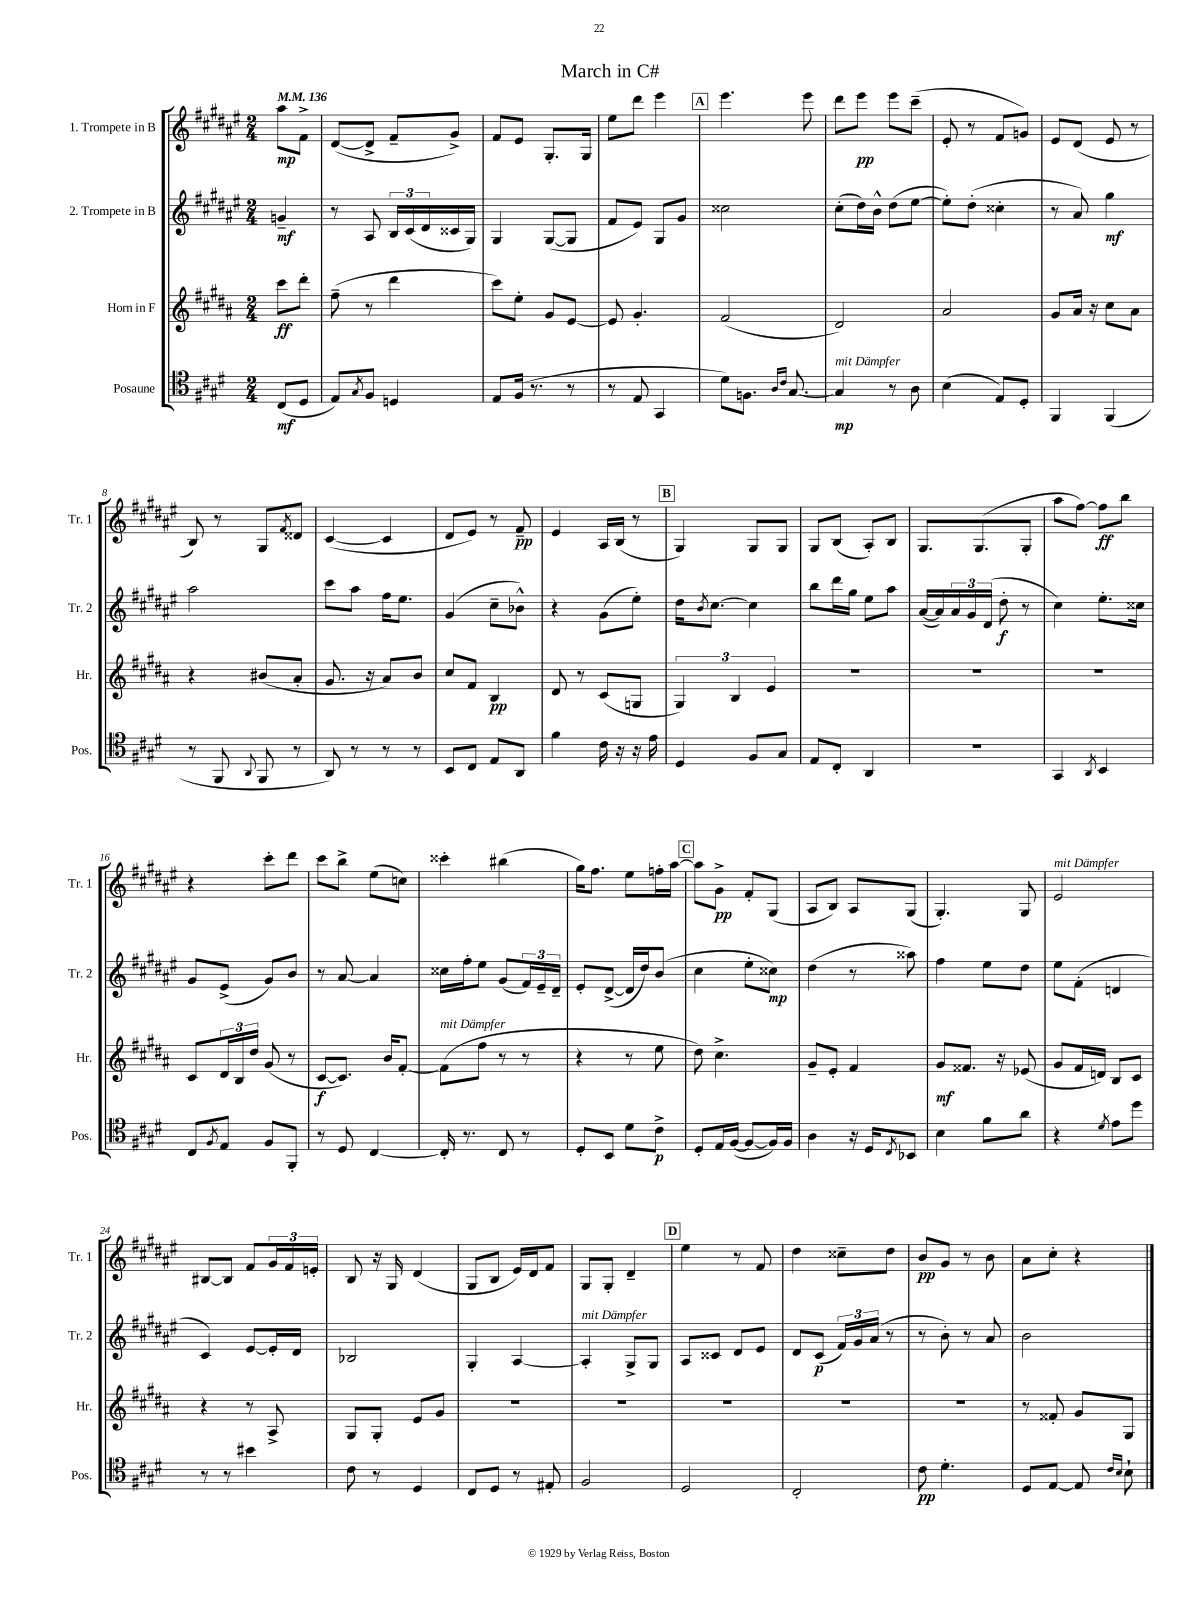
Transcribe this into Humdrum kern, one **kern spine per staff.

**kern	**kern	**kern	**kern
*staff4	*staff3	*staff2	*staff1
*clefC4	*clefG2	*clefG2	*clefG2
*k[f#c#g#d#]	*k[f#c#g#d#a#]	*k[f#c#g#d#a#e#]	*k[f#c#g#d#a#e#]
*M2/4	*M2/4	*M2/4	*M2/4
*MM136	*MM136	*MM136	*MM136
(8C#	8ccc#	4g~	8aa#
8D#	8ddd#'	.	8f#^
=	=	=	=
8E)	(8ff#~	8r	([8d#
8qG#	.	.	.
8F#	8r	8A#	8d#^]
4D	4ddd#	24B	8f#~
.	.	(24c#	.
.	.	24d#	.
.	.	16c##	8g#^)
.	.	16G#)	.
=	=	=	=
8E	8ccc#)	4G#	8f#
(16F#	8ee'	.	8e#
8.r	.	.	.
.	8g#	([8G#	8.G#'
8r	[8e	8G#]	.
.	.	.	16G#
=	=	=	=
8r	8e]	8f#	8ee#
8E	4.g#'	8e#)	8ddd#
4GG#	.	8G#	4eee#
.	.	8g#	.
=	=	=	=
8d#)	(2f#	2cc##	4.eee#
8.F	.	.	.
16qqA	.	.	.
16qqc#	.	.	.
[8.G#	.	.	.
.	.	.	8eee#
=	=	=	=
4G#]	2d#)	(8cc#'	8ddd#
.	.	16dd#)	8eee#
.	.	16b^^	.
8r	.	(8dd#	8eee#
8A	.	[8ee#	(8ccc#~
=	=	=	=
(4B	2a#	8ee#'])	8e#'
.	.	(8dd#'	8r
8E)	.	4cc##'	8f#
8D#'	.	.	8g)
=	=	=	=
4FF#	8g#	8r	8e#
.	16a#	8a#)	(8d#
.	16r	.	.
(4FF#	8cc#	4gg#	8e#
.	8a#	.	8r
=	=	=	=
8r	4r	2aa#	8B)
8FF#	.	.	8r
8qqAA	.	.	.
8FF#	(8b#	.	8G#
.	.	.	8qf#
8r	8a#'	.	8d##
=	=	=	=
8AA)	8.g#	8ccc#	([4c#
8r	.	8aa#	.
.	16r	.	.
8r	8a#)	16ff#	4c#]
.	.	8.ee#	.
8r	8b	.	.
=	=	=	=
8BB	8cc#	(4g#	8d#
8C#	8f#	.	8e#)
8E	4B	8cc#~	8r
8AA	.	8b-^^)	8f#~
=	=	=	=
4f#	8d#	4r	4e#
.	8r	.	.
16c#	(8c#	(8g#	16A#
16r	.	.	(16B
16r	8G	8ee#')	8r
16e	.	.	.
=	=	=	=
4D#	6G#)	16dd#	4G#)
.	.	8qb	.
.	.	[8.cc#	.
.	6B	.	.
8F#	.	4cc#]	8G#
.	6e	.	.
8G#	.	.	8G#
=	=	=	=
8E	2r	8bb	8G#
8C#'	.	16ddd#	(8B
.	.	16gg#	.
4AA	.	8ee#	8A#')
.	.	8aa#	8B
=	=	=	=
2r	2r	([16a#	8.G#
.	.	16a#])	.
.	.	24a#	.
.	.	24g#	.
.	.	.	(8.G#
.	.	(24d#	.
.	.	8dd#'	.
.	.	8r	8G#'
=	=	=	=
4GG#	2r	4cc#)	8aa#
.	.	.	[8ff#)
8qAA	.	.	.
4BB	.	8.ee#'	8ff#]
.	.	.	8bb
.	.	16cc##	.
=	=	=	=
8C#	8c#	8g#	4r
8qF#	.	.	.
8E	24d#	(8e#^	.
.	24B	.	.
.	24dd#	.	.
8F#	(8g#	8g#)	8ccc#'
8FF#'	8r	8b	8ddd#
=	=	=	=
8r	[8c#	8r	8ccc#
8D#	8.c#])	[8a#	8bb^
[4C#	.	4a#]	(8ee#
.	16b	.	.
.	[8f#'	.	8cc)
=	=	=	=
16C#']	(8f#]	16cc##	4ccc##'
8.r	.	16ff#'	.
.	8ff#	8ee#	.
8C#	8r	(8g#	(4bb#
8r	8r	24f#)	.
.	.	24e#~	.
.	.	24d#~	.
=	=	=	=
8D#'	4r	8e#'	16gg#)
.	.	.	8.ff#
8BB	.	([8d#^	.
8d#	8r	16d#]	8ee#
.	.	16dd#)	.
8c#^	8ee	(8b	16ff'
.	.	.	[16aa#
=	=	=	=
8D#'	8dd#)	4cc#	8aa#]
16E	4.cc#^	.	8g#^
([16F#	.	.	.
8F#_	.	8ee#'	8f#'
16F#])	.	8cc##)	(8G#
16F#	.	.	.
=	=	=	=
4A	8g#~	(4dd#	8A#
.	8e'	.	8B)
16r	4f#	8r	8A#
16D#	.	.	.
8qC#	.	.	.
8BB-	.	8aa##)	(8G#
=	=	=	=
4B	8g#	4ff#	4.G#')
.	8.f##	.	.
8f#	.	8ee#	.
.	16r	.	.
8a	(8e-	8dd#	8G#
=	=	=	=
4r	8g#	8ee#	2e#
.	16f#	(8f#'	.
.	16d)	.	.
8qd#	.	.	.
8e	8B	4d	.
8dd#	8c#	.	.
=	=	=	=
8r	4r	4c#)	[8B#
8r	.	.	8B#]
4b#	8r	[8e#	8f#
.	8A#^	16e#']	24g#
.	.	.	24f#
.	.	16d#	.
.	.	.	24e'
=	=	=	=
8c#	8G#	2B-	8B
8r	8G#'	.	16r
.	.	.	16G#
4D#	8e	.	(4d#
.	8g#	.	.
=	=	=	=
8C#	2r	4G#'	8G#
8D#	.	.	8B
8r	.	[4A#	16e#)
.	.	.	16d#
8E#'	.	.	8f#
=	=	=	=
2F#	2r	4A#']	8G#
.	.	.	8G#'
.	.	8G#^	4d#~
.	.	8G#	.
=	=	=	=
2D#	2r	8A#	4ee#
.	.	8c##	.
.	.	8d#	8r
.	.	8e#	8f#
=	=	=	=
2C#'	2r	8d#	4dd#
.	.	(8c#	.
.	.	24f#)	8cc##~
.	.	24g#	.
.	.	(24a#	.
.	.	8r	8dd#
=	=	=	=
8c#	2r	8r	8b
4.d#'	.	8b')	8g#
.	.	8r	8r
.	.	8a#	8b
=	=	=	=
8D#	8r	2b	8a#
[8E	8f##'	.	8cc#'
8E]	8g#	.	4r
16qqc#	.	.	.
16qqB	.	.	.
8B`	8G#	.	.
==	==	==	==
*-	*-	*-	*-
